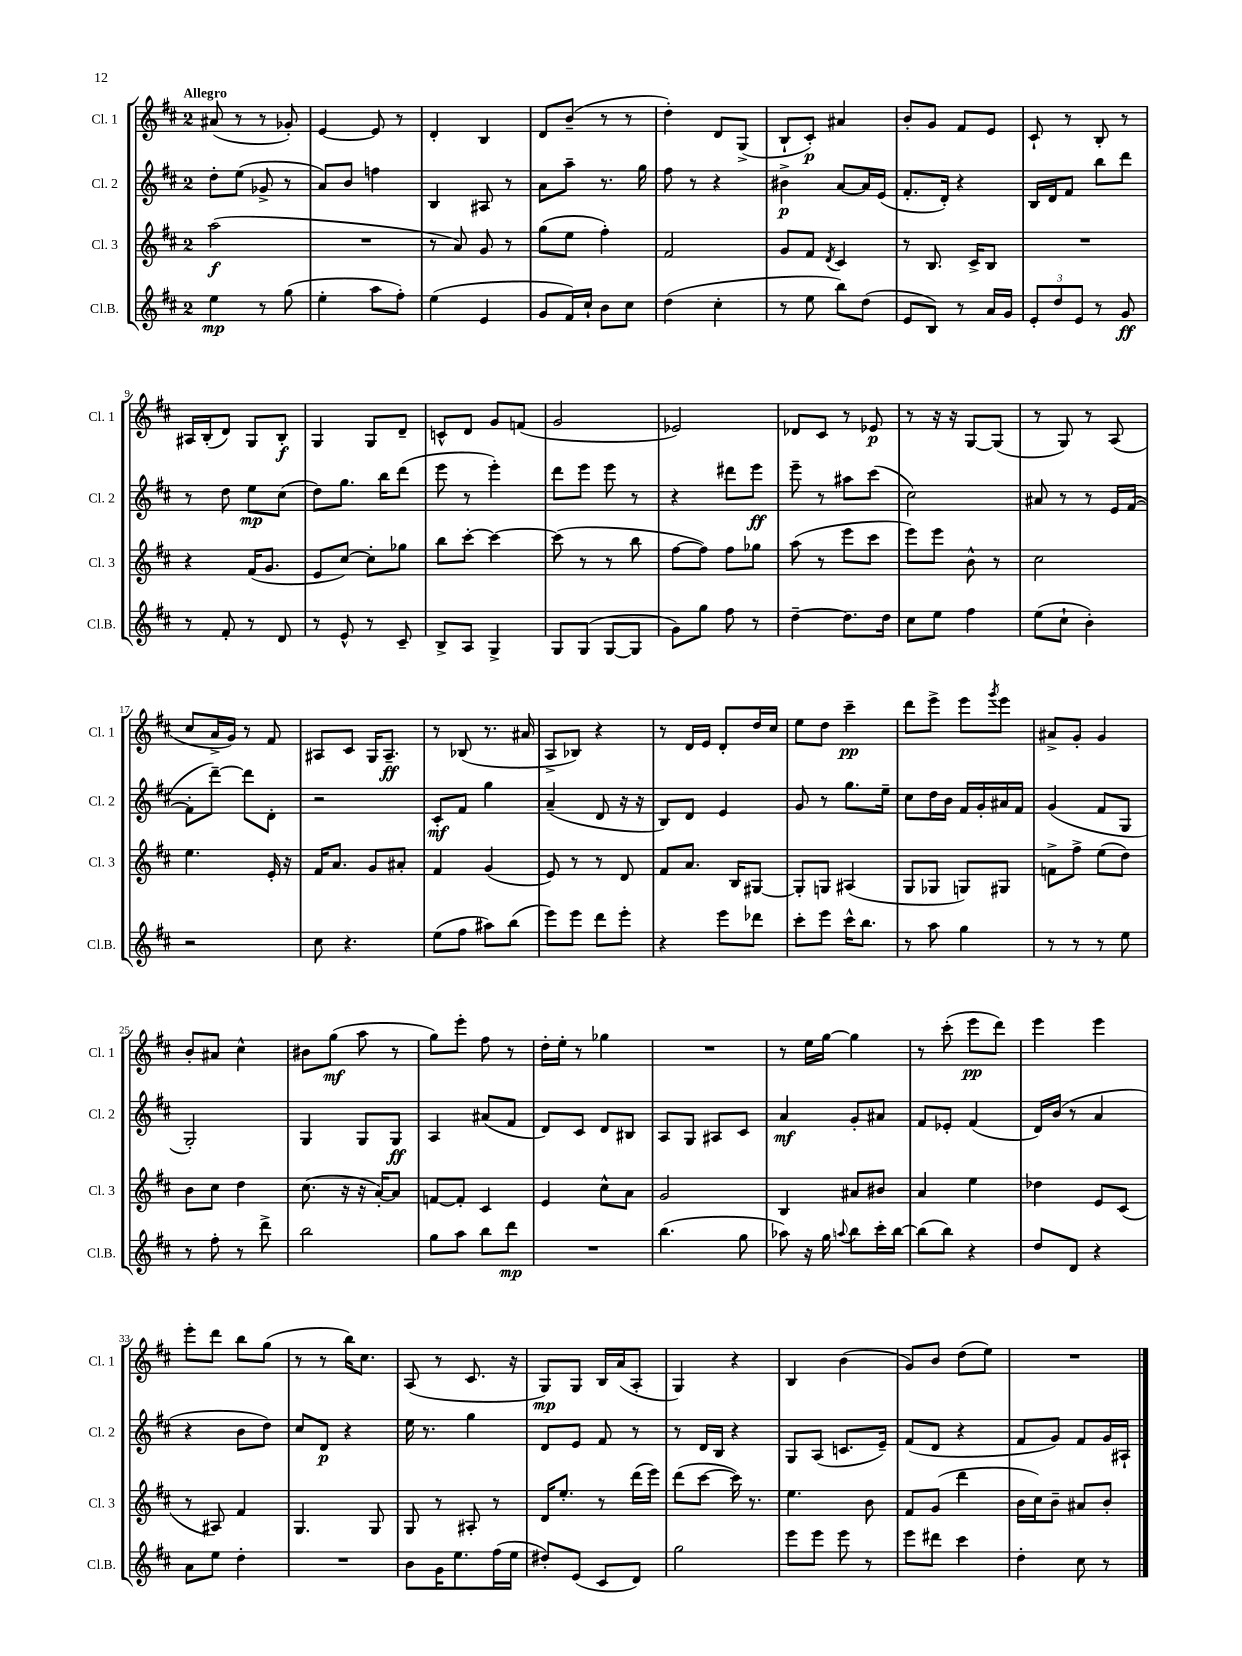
<<
\new StaffGroup <<
\new Staff = "s0" \with { instrumentName = "Cl. 1" shortInstrumentName = "Cl. 1" } {
    \clef treble \key d \major \once \override Staff.TimeSignature.style = #'single-digit \time 2/4 \tempo "Allegro"
    ais'8( r8 r8 ges'8-.) |
    e'4~ e'8 r8 |
    d'4-. b4 |
    d'8 b'8--( r8 r8 |
    d''4-.) d'8 g8->( |
    b8-! cis'8-.\p) ais'4 |
    b'8-. g'8 fis'8 e'8 |
    cis'8-! r8 b8-. r8 |
    ais16 b16-.( d'8) g8 b8-.\f |
    g4 g8 d'8-- |
    c'8-^ d'8 g'8 f'8( |
    g'2 |
    ees'2) |
    des'8 cis'8 r8 ees'8\p |
    r8 r16 r16 g8~ g8( |
    r8 g8) r8 a8( |
    cis''8 a'16-> g'16) r8 fis'8 |
    ais8 cis'8 g16 ais8.--\ff |
    r8 bes8( r8. ais'16 |
    a8-> bes8) r4 |
    r8 d'16 e'16 d'8-. d''16 cis''16 |
    e''8 d''8 cis'''4--\pp |
    d'''8 e'''8-> e'''8 \acciaccatura { g'''8 } e'''8 |
    ais'8-> g'8-. g'4 |
    b'8-. ais'8 cis''4-^ |
    bis'8 g''8\mf( a''8 r8 |
    g''8) e'''8-. fis''8 r8 |
    d''16-. e''16-. r8 ges''4 |
    R2 |
    r8 e''16 g''16~ g''4 |
    r8 cis'''8-.( e'''8\pp d'''8) |
    e'''4 e'''4 |
    e'''8-. d'''8 b''8 g''8( |
    r8 r8 b''16) cis''8. |
    a8( r8 cis'8. r16 |
    g8\mp) g8 b16 a'16( a8-. |
    g4) r4 |
    b4 b'4( |
    g'8) b'8 d''8( e''8) |
    R2 \bar "|." |
}
\new Staff = "s1" \with { instrumentName = "Cl. 2" shortInstrumentName = "Cl. 2" } {
    \clef treble \key d \major \once \override Staff.TimeSignature.style = #'single-digit \time 2/4
    d''8-. e''8( ges'8-> r8 |
    a'8) b'8 f''4 |
    b4 ais8 r8 |
    a'8 a''8-- r8. g''16 |
    fis''8 r8 r4 |
    bis'4->\p a'8~ a'16 e'16( |
    fis'8.-. d'16-.) r4 |
    b16 d'16 fis'8 b''8 d'''8 |
    r8 d''8 e''8\mp cis''8( |
    d''8) g''8. b''16 d'''8( |
    e'''8 r8 e'''4-.) |
    d'''8 e'''8 e'''8 r8 |
    r4 dis'''8 e'''8\ff |
    e'''8-- r8 ais''8 cis'''8( |
    cis''2) |
    ais'8 r8 r8 e'16 fis'16~( |
    fis'8-. d'''8~--) d'''8 d'8-. |
    r2 |
    cis'8-.\mf fis'8 g''4 |
    a'4--( d'8 r16 r16 |
    b8) d'8 e'4 |
    g'8 r8 g''8. e''16-- |
    cis''8 d''16 b'16 fis'16 g'16-. ais'16 fis'16 |
    g'4( fis'8 g8 |
    g2-.) |
    g4 g8 g8\ff |
    a4 ais'8( fis'8 |
    d'8) cis'8 d'8 bis8 |
    a8 g8 ais8 cis'8 |
    a'4\mf g'8-. ais'8 |
    fis'8 ees'8-. fis'4( |
    d'16) b'16( r8 a'4 |
    r4 b'8 d''8) |
    cis''8 d'8\p r4 |
    e''16 r8. g''4 |
    d'8 e'8 fis'8 r8 |
    r8 d'16 b16 r4 |
    g8 a8( c'8. e'16--) |
    fis'8( d'8 r4 |
    fis'8 g'8) fis'8 g'16 ais16-! \bar "|." |
}
\new Staff = "s2" \with { instrumentName = "Cl. 3" shortInstrumentName = "Cl. 3" } {
    \clef treble \key d \major \once \override Staff.TimeSignature.style = #'single-digit \time 2/4
    a''2\f( |
    R2 |
    r8 a'8) g'8 r8 |
    g''8( e''8 fis''4-.) |
    fis'2 |
    g'8 fis'8 \acciaccatura { d'8 } cis'4 |
    r8 b8. cis'16-> b8 |
    R2 |
    r4 fis'16( g'8. |
    e'8 cis''8~) cis''8-. ges''8 |
    b''8 cis'''8~-. cis'''4~ |
    cis'''8( r8 r8 b''8 |
    fis''8~ fis''8) fis''8 ges''8 |
    a''8( r8 e'''8 cis'''8 |
    e'''8) e'''8 b'8-^ r8 |
    cis''2 |
    e''4. e'16-. r16 |
    fis'16 a'8. g'8 ais'8-. |
    fis'4 g'4( |
    e'8) r8 r8 d'8 |
    fis'8 a'8. b16 gis8~ |
    gis8-. g8 ais4( |
    g8 ges8 g8) gis8 |
    f'8-> fis''8-> e''8( d''8) |
    b'8 cis''8 d''4 |
    cis''8.( r16 r16 a'16~-.) a'8 |
    f'8~ f'8-. cis'4 |
    e'4 cis''8-^ a'8 |
    g'2 |
    b4 ais'8 bis'8 |
    a'4 e''4 |
    des''4 e'8 cis'8( |
    r8 ais8) fis'4 |
    g4. g8 |
    g8 r8 ais8-. r8 |
    d'16 e''8.-. r8 d'''16( e'''16) |
    d'''8( cis'''8~ cis'''16) r8. |
    e''4. b'8 |
    fis'8 g'8( d'''4 |
    b'16 cis''16) b'8-- ais'8 b'8-. \bar "|." |
}
\new Staff = "s3" \with { instrumentName = "Cl.B." shortInstrumentName = "Cl.B." } {
    \clef treble \key d \major \once \override Staff.TimeSignature.style = #'single-digit \time 2/4
    e''4\mp r8 g''8( |
    e''4-. a''8 fis''8-.) |
    e''4( e'4 |
    g'8 fis'16) cis''16-! b'8 cis''8 |
    d''4( cis''4-. |
    r8 e''8 b''8) d''8( |
    e'8 b8) r8 a'16 g'16 |
    \tuplet 3/2 { e'8-. d''8 e'8 } r8 g'8\ff |
    r8 fis'8-. r8 d'8 |
    r8 e'8-^ r8 cis'8-- |
    b8-> a8 g4-> |
    g8 g8( g8~ g8 |
    g'8) g''8 fis''8 r8 |
    d''4~-- d''8. d''16 |
    cis''8 e''8 fis''4 |
    e''8( cis''8-! b'4-.) |
    r2 |
    cis''8 r4. |
    e''8( fis''8 ais''8) b''8( |
    e'''8) e'''8 d'''8 e'''8-. |
    r4 e'''8 des'''8 |
    cis'''8-. e'''8 cis'''16-^ b''8. |
    r8 a''8 g''4 |
    r8 r8 r8 e''8 |
    r8 fis''8-. r8 d'''8-> |
    b''2 |
    g''8 a''8 b''8 d'''8\mp |
    R2 |
    b''4.( g''8 |
    aes''8) r16 g''16 \appoggiatura { a''8 } b''8 cis'''16-. b''16~ |
    b''8( b''8) r4 |
    d''8 d'8 r4 |
    a'8 e''8 d''4-. |
    R2 |
    b'8 g'16 e''8. fis''16( e''16 |
    dis''8-.) e'8( cis'8 d'8) |
    g''2 |
    e'''8 e'''8 e'''8 r8 |
    e'''8 dis'''8 cis'''4 |
    d''4-. cis''8 r8 \bar "|." |
}
>>
>>
